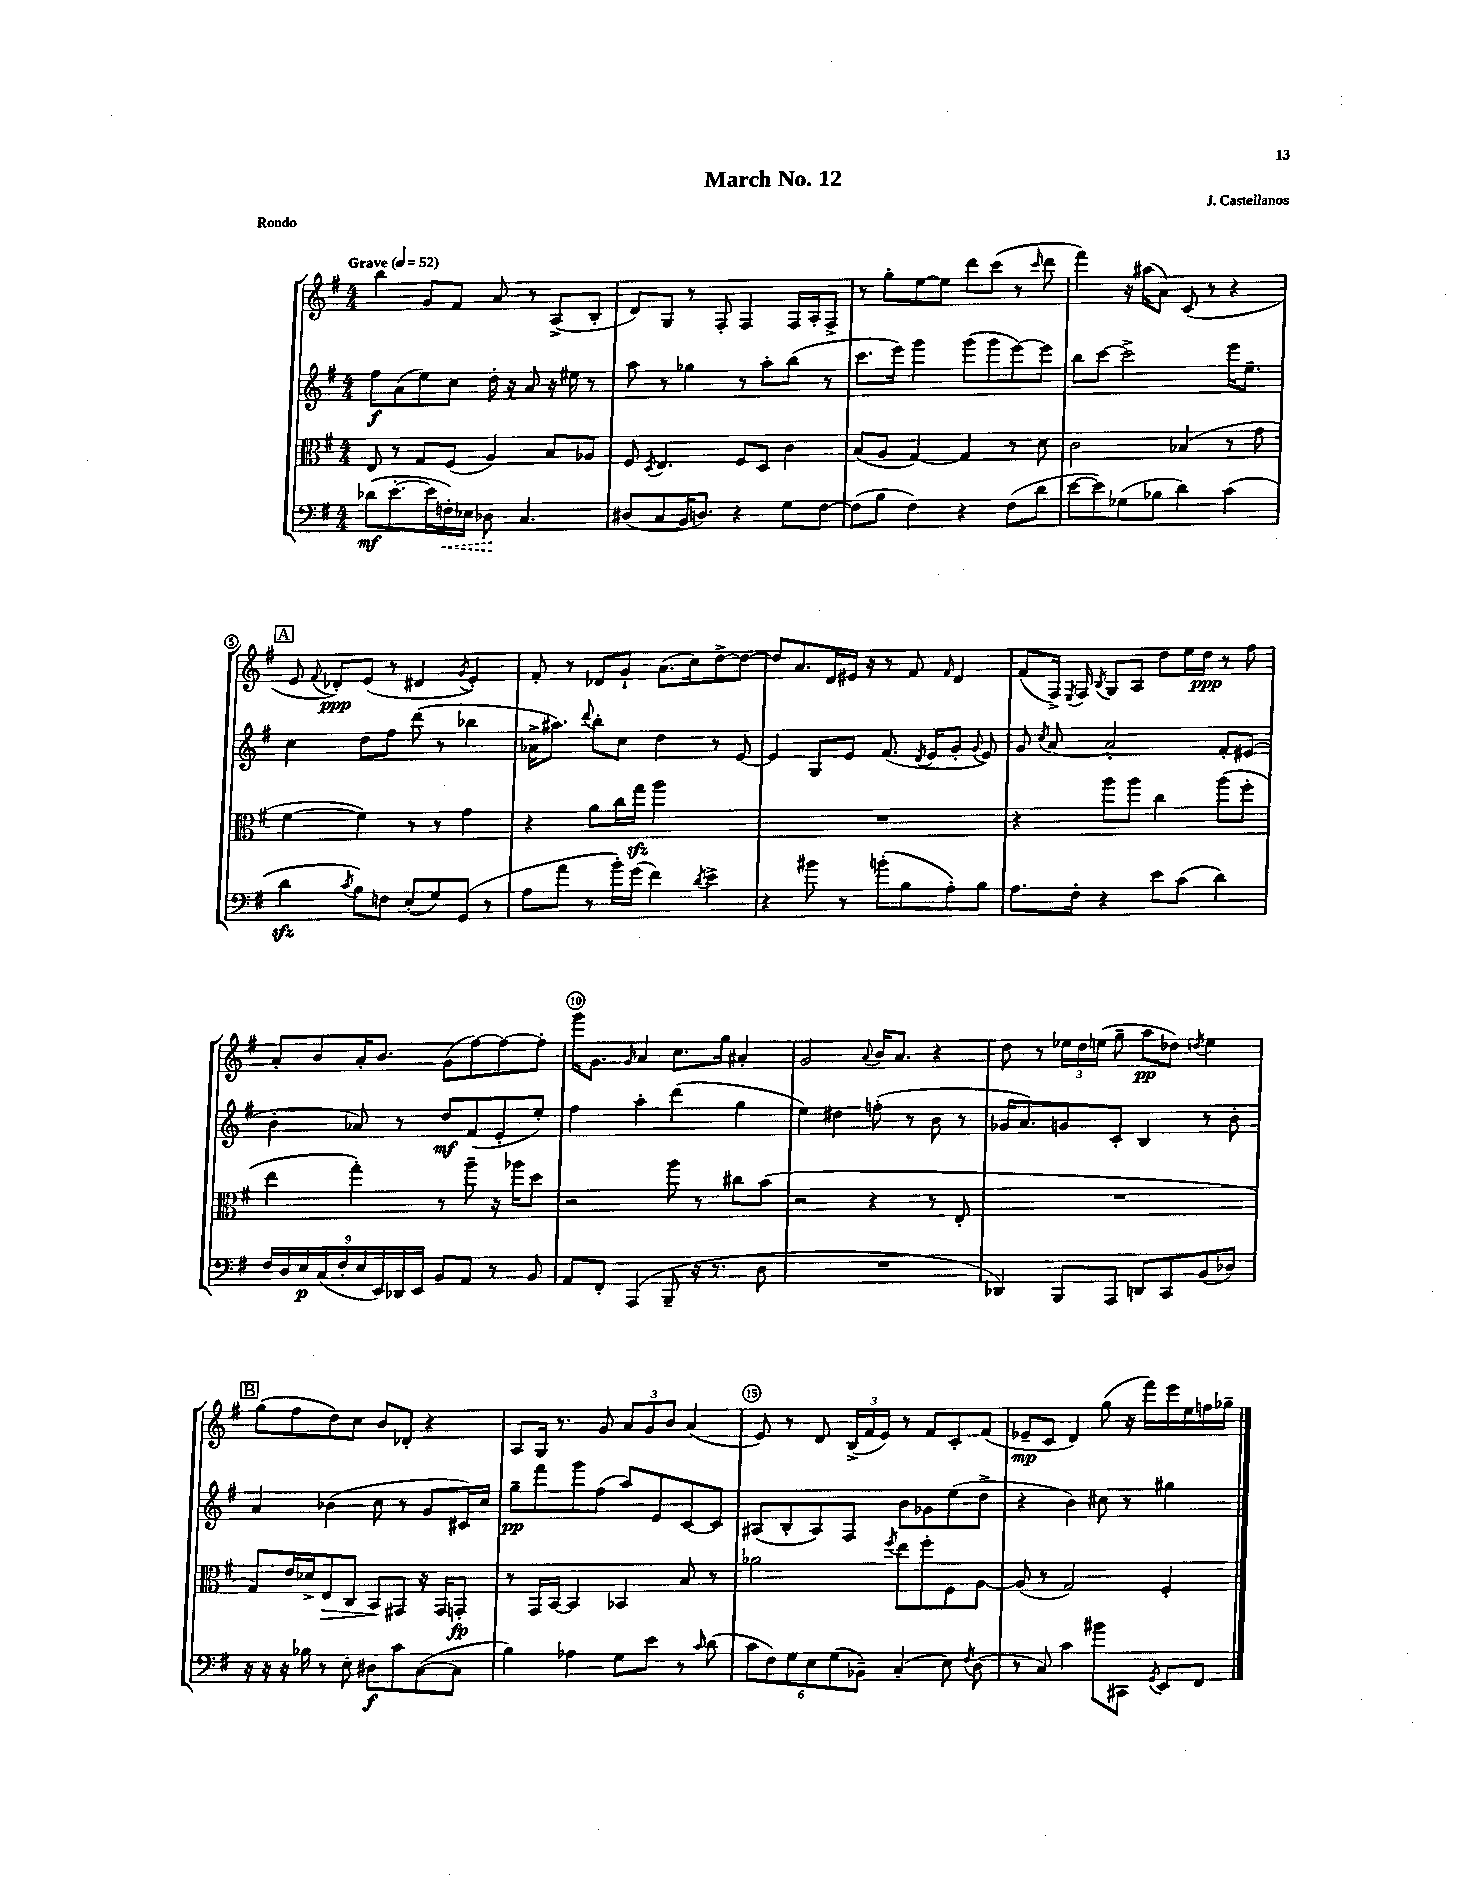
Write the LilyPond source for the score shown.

\header { title = "March No. 12" composer = "J. Castellanos" piece = "Rondo" }
<<
\new StaffGroup <<
\new Staff = "s0" {
    \clef treble \key g \major \numericTimeSignature \time 4/4 \tempo "Grave" 4 = 52
    \autoBeamOff b''4 g'8[ fis'8] a'8 r8 a8[->( b8]-. |
    d'8[) g8] r8 fis8-. fis4 fis16[ a16-. fis8]-> |
    r8 g''8[-. e''8~ e''8] d'''8[ c'''8]( r8 \grace { c'''16 } d'''8 |
    fis'''4) r16 ais''16[( a'8]) c'8( r8 r4 |
    \mark \markup { \box "A" } e'8 \appoggiatura { fis'8 } des'8[-.\ppp) e'8]( r8 dis'4 \acciaccatura { g'8 } e'4-.) |
    fis'8-. r8 des'8[ g'8]-! a'8.[( c''16) d''8~-> d''8]~ |
    d''8[ a'8. d'16 eis'16] r16 r8 fis'8 \grace { fis'16 } d'4 |
    fis'8[( fis16]->) \acciaccatura { e8 } fis16 \acciaccatura { b8 } g8[ a8] d''8[ e''16 d''16]\ppp r8 fis''8 |
    a'8[-. b'8 a'16-. b'8.] g'8[( fis''8~) fis''8~ fis''8]-. |
    g'''16[ g'8.] \grace { g'16 } a'4 c''8.[ g''16] ais'4-. |
    g'2 \appoggiatura { a'8 } b'16[ a'8.] r4 |
    d''8 r8 \tuplet 3/2 { ees''16[ d''16 e''16]( } g''8-- a''8[\pp des''8]) \acciaccatura { d''8 } e''4 |
    \mark \markup { \box "B" } g''8[( fis''8 d''8) c''8] b'8[ des'8]-. r4 |
    a8[ g16] r8. g'8 \tuplet 3/2 { a'8[ g'8 b'8] } a'4( |
    e'8) r8 d'8 \tuplet 3/2 { b16[->( fis'16 e'16]) } r8 fis'8[ c'8-. fis'8]( |
    ees'8[--\mp c'8] d'4) g''8( r16 fis'''16[) e'''16 e''16 f''16 ges''16]-- \bar "|." |
}
\new Staff = "s1" {
    \clef treble \key g \major \numericTimeSignature \time 4/4
    \autoBeamOff fis''8[\f a'8( e''8) c''8] d''16-. r16 a'8 r16 eis''16 r8 |
    a''8 r8 ges''4 r8 a''8[-. b''8]( r8 |
    c'''8.[ e'''16]) g'''4 g'''8[( g'''8 e'''8~) e'''8] |
    b''8[ c'''8]~ c'''2-> e'''16[ e''8.]-- |
    \mark \markup { \box "A" } c''4 d''8[ fis''8] d'''8( r8 bes''4 |
    aes'16[-> ais''8.]) \appoggiatura { d'''8 } b''8[-. c''8] d''4 r8 e'8~ |
    e'4 g8[ e'8] fis'8.( \acciaccatura { d'8 } e'16[ g'8]-. \appoggiatura { g'8 } e'8) |
    g'8 \acciaccatura { c''8 } a'8~ a'2-. fis'8[-. eis'8]( |
    b'4-. aes'8) r8 d''8[\mf fis'8( e'8-. e''8]-.) |
    fis''4 a''4-. d'''4( g''4 |
    e''4) dis''4 f''8-.( r8 b'8 r8 |
    ges'16[ a'8.) g'8 c'8]-. b4 r8 b'8-. |
    \mark \markup { \box "B" } a'4 bes'4( c''8 r8 g'8[ cis'16) c''16] |
    g''8[--\pp fis'''8 g'''8 fis''8]( a''8[) e'8 c'8~ c'8] |
    ais8[( b8-. ais8) fis8] b'8[ ges'8 e''8( d''8]-> |
    r4 b'4) cis''8 r8 gis''4 \bar "|." |
}
\new Staff = "s2" {
    \clef alto \key g \major \numericTimeSignature \time 4/4
    \autoBeamOff e8 r8 g8[ fis8]( a4) b8[ aes8] |
    fis8 \acciaccatura { d8 } e4. fis8[ d8] c'4 |
    b8[( a8] g4~) g4 r8 d'8 |
    c'2 bes4( r8 g'8 |
    \mark \markup { \box "A" } fis'4~ fis'4) r8 r8 g'4 |
    r4 a'8[ c''16 g''16]\sfz a''2 |
    R1 |
    r4 a''8[ a''8] c''4 a''8[( fis''8]-. |
    e''4 g''4-.) r8 a''8-- r16 aes''16[ d''8] |
    r2 a''8 r8 cis''8[ b'8]( |
    r2 r4 r8 e8-. |
    R1 |
    \mark \markup { \box "B" } g8[) e'16 des'16-> e8\> c8] b,8[\! gis,8] r16 gis,16[ g,8]-.\fp |
    r8 g,16[ b,16]~ b,4 bes,4 b8 r8 |
    aes'2 \acciaccatura { fis''8 } e''8[ fis''8-. fis8 a8]~ |
    a8( r8 g2) fis4-. \bar "|." |
}
\new Staff = "s3" {
    \clef bass \key g \major \numericTimeSignature \time 4/4
    \autoBeamOff des'8[\mf( e'8.~-. e'16 \once \override Hairpin.style = #'dashed-line f16-.\<) ees16] des8\! c4. |
    dis8[( c8 b,16 d8.]) r4 g8[ fis8]~ |
    fis8[( b8] fis4) r4 fis8[( d'8] |
    e'8[~ e'8) ges8( bes8] d'4) c'4( |
    \mark \markup { \box "A" } d'4\sfz \acciaccatura { c'8 } b8[) f8] e8[-.( g8) g,8]( r8 |
    a8[ a'8] r8 b'16[-.) g'16]( fis'4) \acciaccatura { d'8 } e'4-> |
    r4 bis'8 r8 b'8[-.( b8 a8-.) b8] |
    a8.[ fis16]-. r4 e'8[ c'8]( d'4) |
    \tuplet 9/8 { fis16[ d16 e16\p c16( fis16-. e16 e,16) des,16 e,16] } b,8[ a,8] r8 b,8 |
    a,8[ fis,8]-. a,,4( b,,8-- r16 r8. d8 |
    R1 |
    des,4) b,,8[ a,,8] d,8[ c,8 b,8( des8]) |
    \mark \markup { \box "B" } r16 r16 r16 bes16 r8 e8-. dis8[\f c'8 c8~( c8] |
    b4) aes4 g8[ e'8] r8 \grace { c'16 } d'8( |
    \tuplet 6/4 { c'8[ fis8) g8 e8 g8( bes,8]--) } c4-.( e8) \acciaccatura { fis8 } d8( |
    r8 c8) c'4 bis'8[ cis,8] \acciaccatura { g,8 } e,8[ fis,8] \bar "|." |
}
>>
>>
\layout { \context { \Score \override BarNumber.break-visibility = ##(#f #t #t) barNumberVisibility = #(every-nth-bar-number-visible 5) \override BarNumber.stencil = #(make-stencil-circler 0.1 0.3 ly:text-interface::print) } }
